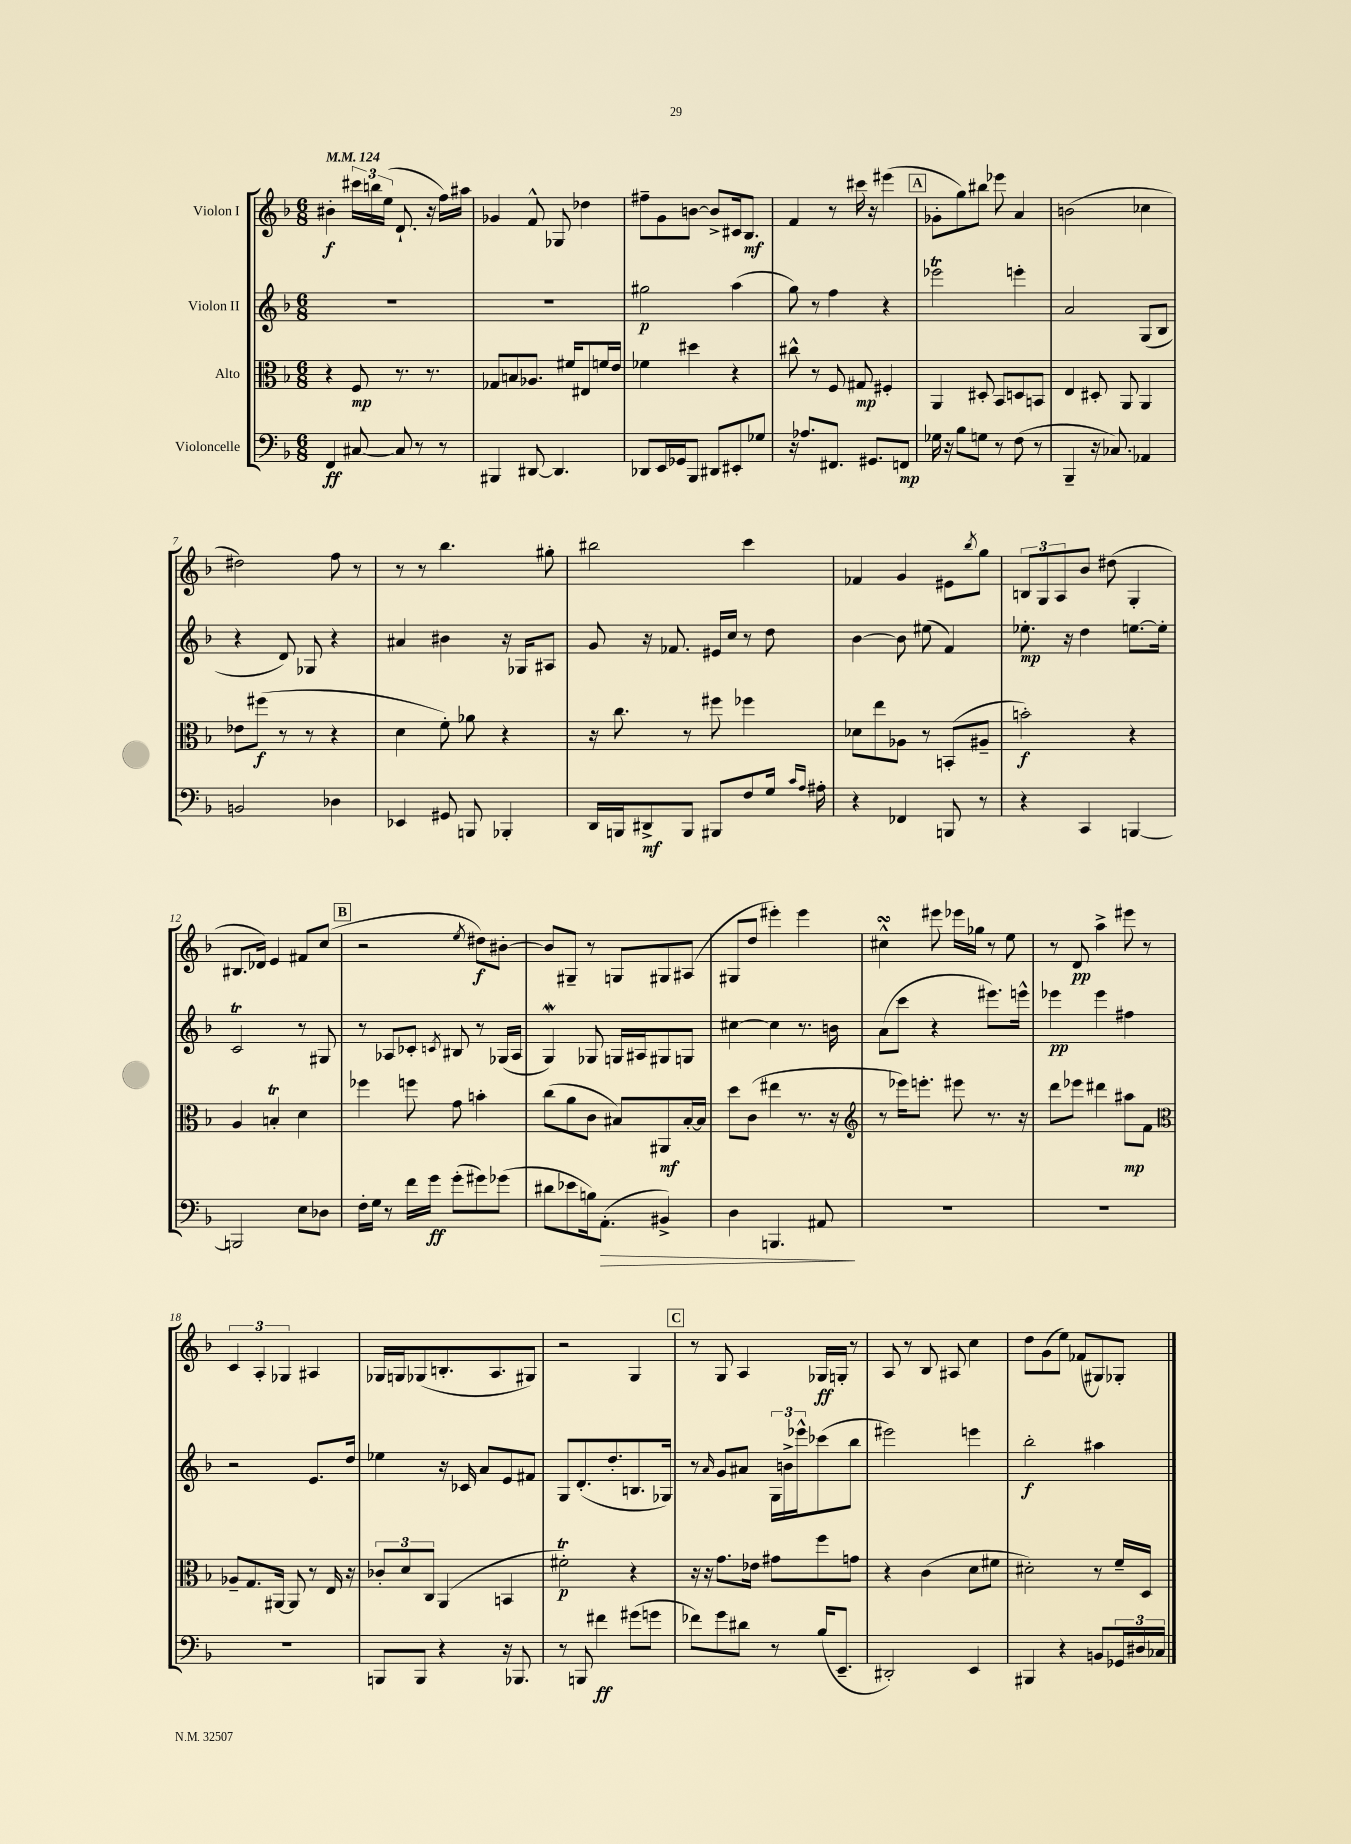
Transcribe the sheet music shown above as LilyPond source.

<<
\new StaffGroup <<
\new Staff = "s0" \with { instrumentName = "Violon I" } {
    \clef treble \key f \major \numericTimeSignature \time 6/8 \tempo 4 = 124
    bis'4-.\f \tuplet 3/2 { cis'''16 b''16 e''16( } d'8.-! r16 f''16) ais''16 |
    ges'4 f'8-^ ges8 des''4 |
    fis''8-- g'8 b'8~ b'8-> cis'16 bes8.\mf |
    f'4 r8 cis'''16 r16 eis'''4( |
    \mark \markup { \box "A" } ges'8-. g''8) bis''8 ees'''8 a'4 |
    b'2( ces''4 |
    dis''2) f''8 r8 |
    r8 r8 bes''4. gis''8-. |
    bis''2 c'''4 |
    fes'4 g'4 eis'8 \acciaccatura { bes''8 } g''8 |
    \tuplet 3/2 { b8 g8 a8 } bes'8 dis''8( g4-. |
    bis8. des'16) e'4 fis'8 c''8( |
    \mark \markup { \box "B" } r2 \acciaccatura { e''8 } dis''8\f) bis'8~-. |
    bis'8 gis8-- r8 g8 gis8 ais8( |
    gis8 d''8 eis'''4-.) eis'''4 |
    cis''4-^\turn eis'''8 ees'''16 ges''16 r8 e''8 |
    r8 d'8\pp a''4-> eis'''8 r8 |
    \tuplet 3/2 { c'4 a4-. ges4 } ais4 |
    ges16 g16 ges8( b8.-. a8. gis8) |
    r2 g4 |
    \mark \markup { \box "C" } r8 g8 a4 ges16\ff g16-. r8 |
    a8 r8 bes8 ais8 c''4 |
    d''8 g'8( e''8) fes'8( gis8) ges8-. \bar "|." |
}
\new Staff = "s1" \with { instrumentName = "Violon II" } {
    \clef treble \key f \major \numericTimeSignature \time 6/8
    R2. |
    R2. |
    gis''2\p a''4( |
    g''8) r8 f''4 r4 |
    \mark \markup { \box "A" } ees'''2\trill e'''4-. |
    a'2 g8( bes8 |
    r4 d'8) ges8 r4 |
    ais'4 bis'4 r16 ges16 ais8 |
    g'8 r16 fes'8. eis'16 c''16 r8 d''8 |
    bes'4~ bes'8 eis''8( f'4) |
    ees''8.-.\mp r16 d''4 e''8.~ e''16-. |
    c'2\trill r8 gis8 |
    \mark \markup { \box "B" } r8 aes8 ces'8-. \acciaccatura { c'8 } bis8 r8 ges16( aes16 |
    g4\mordent) ges8 g16 ais16 gis8 g8 |
    cis''4~ cis''4 r8. b'16 |
    a'8( c'''8 r4 eis'''8.) e'''16-^ |
    ees'''4\pp ees'''4 fis''4 |
    r2 e'8. d''16 |
    ees''4 r16 ces'16 a'8 e'8 fis'8 |
    g8 d'8.-.( d''8.-. b8. ges16) |
    \mark \markup { \box "C" } r8 \grace { a'16 } g'8 ais'8 \tuplet 3/2 { g16 b'16-> ees'''16-^ } ces'''8( bes''8 |
    eis'''2) e'''4 |
    bes''2-.\f ais''4 \bar "|." |
}
\new Staff = "s2" \with { instrumentName = "Alto" } {
    \clef alto \key f \major \numericTimeSignature \time 6/8
    r4 f8\mp r8. r8. |
    ges8 b8 aes8. fis'16 eis8 f'16 e'16 |
    fes'4 dis''4 r4 |
    cis''8-^ r8 f8 gis8\mp fis4-. |
    \mark \markup { \box "A" } a,4 dis8-. bes,8 d8 b,8 |
    e4 dis8-. a,8 a,4 |
    ees'8 fis''8\f( r8 r8 r4 |
    d'4 f'8-.) aes'8 r4 |
    r16 c''8. r8 fis''8 fes''4 |
    des'8 e''8 aes8 r8 b,8-.( ais8-- |
    b'2-.\f) r4 |
    a4 b4-.\trill d'4 |
    \mark \markup { \box "B" } fes''4 f''8 g'8 b'4-. |
    c''8( a'8 c'8 bis8) ais,8\mf bis16~-. bis16 |
    d''8 c'8( eis''4 r8. r16 |
    \clef treble r8 ees'''16) e'''8.-. eis'''8 r8. r16 |
    d'''8 ees'''8 dis'''4 ais''8\mp f'8 |
    \clef alto aes8-- g8. ais,16~ ais,8 r8 e16 r16 |
    \tuplet 3/2 { ces'8-. d'8 c8 } a,4( b,4 |
    fis'2-.\trill\p) r4 |
    \mark \markup { \box "C" } r16 r16 g'8. ees'16 gis'8 f''8 g'8 |
    r4 c'4( d'8 fis'8 |
    dis'2-.) r8 f'16-- d16 \bar "|." |
}
\new Staff = "s3" \with { instrumentName = "Violoncelle" } {
    \clef bass \key f \major \numericTimeSignature \time 6/8
    f,4\ff cis8~ cis8 r8 r8 |
    bis,,4 dis,8~ dis,4. |
    des,8 e,16 ges,16 bes,,8 dis,8 eis,8-. ges8 |
    r16 aes8. fis,8. gis,8. f,8\mp |
    \mark \markup { \box "A" } ges16 r16 bes8 g8 r8 f8( r8 |
    bes,,4-- r16 ces8.) aes,4 |
    b,2 des4 |
    ees,4 gis,8 b,,8 bes,,4-. |
    d,16 b,,16 dis,8->\mf b,,8 bis,,8 f8 g16 \grace { c'16 a16 } ais16-. |
    r4 fes,4 b,,8 r8 |
    r4 c,4 b,,4~ |
    b,,2 e8 des8 |
    \mark \markup { \box "B" } f16-. g16 r8 f'16 g'16\ff g'8-.( gis'8) ges'8( |
    dis'8 ees'8 b16) a,8.-.\>( bis,4->) |
    d4 b,,4. ais,8\! |
    R2. |
    R2. |
    R2. |
    b,,8 b,,8 r4 r16 bes,,8. |
    r8 b,,8 fis'4\ff gis'8( g'8 |
    \mark \markup { \box "C" } fes'8) g'8 dis'8 r8 bes16( e,8.-- |
    dis,2-.) e,4 |
    bis,,4 r4 b,8 \tuplet 3/2 { ges,16 dis16 ces16 } \bar "|." |
}
>>
>>
